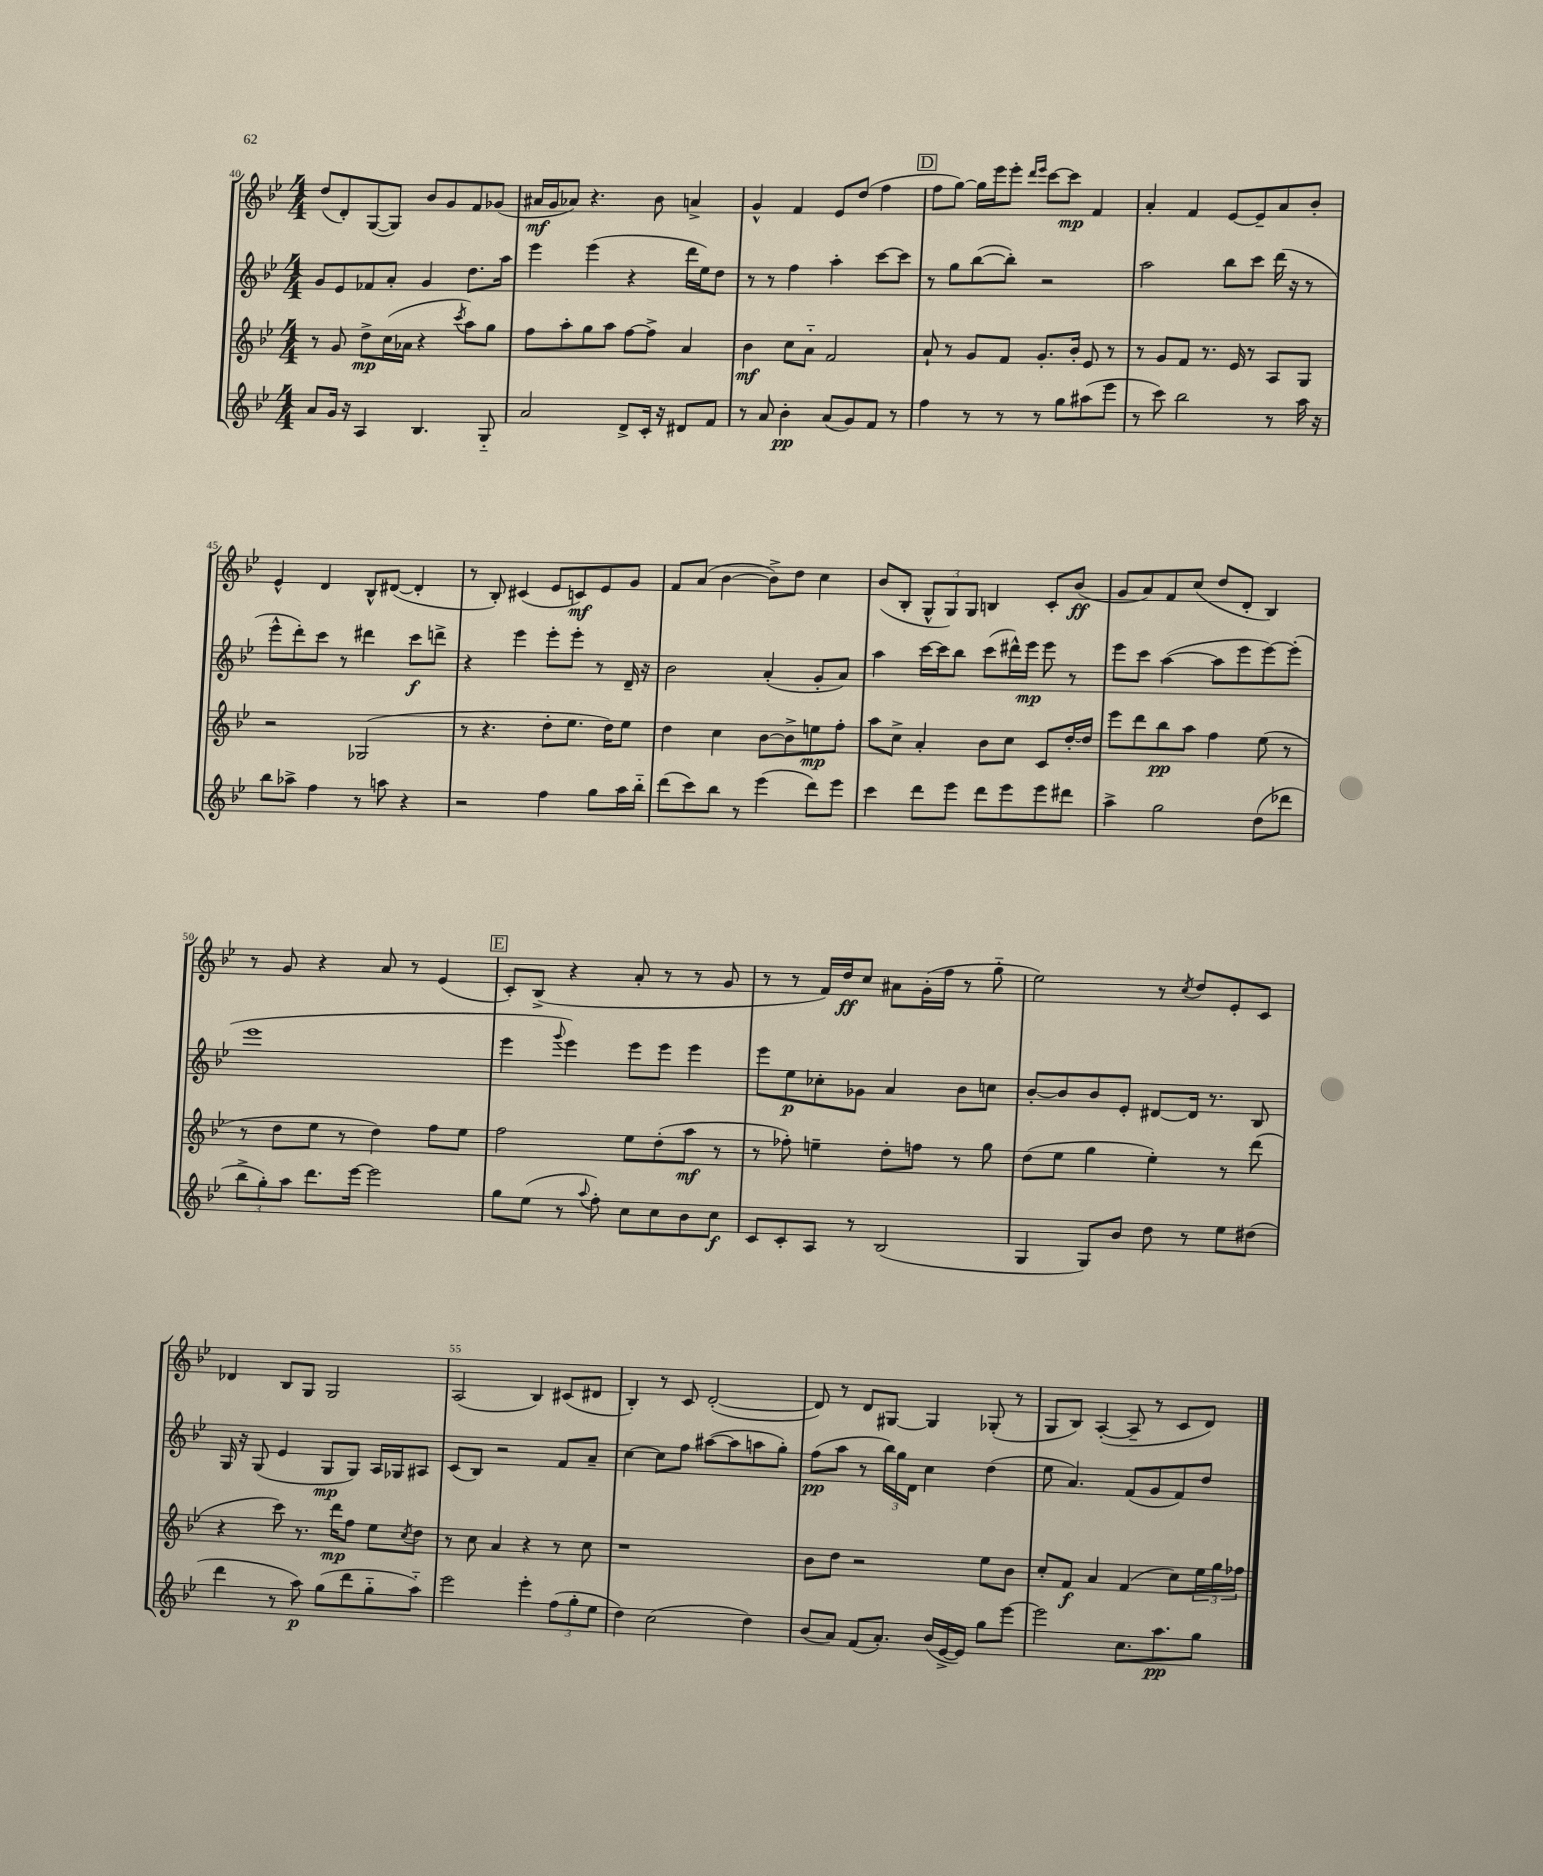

**kern	**kern	**kern	**kern
*staff4	*staff3	*staff2	*staff1
*clefG2	*clefG2	*clefG2	*clefG2
*k[b-e-]	*k[b-e-]	*k[b-e-]	*k[b-e-]
*M4/4	*M4/4	*M4/4	*M4/4
8a	8r	8g	(8dd
16g	8g	8e-	8d')
16r	.	.	.
4A	8dd^	8f-	([8G
.	(16cc	8a'	8G])
.	16a-	.	.
4.B-	4r	4g	8b-
.	.	.	8g
.	8qccc	.	.
.	8aa)	8.dd	8f
8G'~	8gg	.	(8g-
.	.	16aa	.
=	=	=	=
2a	8ff	4eee-	16a#
.	.	.	16g
.	8aa'	.	8a-)
.	8gg	(4eee-	4.r
.	8aa	.	.
8d^	[8ff	4r	.
16c'	8ff^]	.	8b-
16r	.	.	.
8d#	4a	16ddd	4a^
.	.	16ee-)	.
8f	.	8dd	.
=	=	=	=
8r	4b-	8r	4g^^
8a	.	8r	.
4b-'	8cc	4ff	4f
.	8a'~	.	.
(8a	2f	4aa'	8e-
8g)	.	.	(8dd
8f	.	[8ccc	4ff
8r	.	8ccc]	.
=	=	=	=
4ff	8a`	8r	8ff
.	8r	8gg	[8gg)
8r	8g	([8bb-	16gg]
.	.	.	16eee-
8r	8f	8bb-'])	8eee-'
.	.	.	16qqddd
.	.	.	16qqeee-
8r	8.g'	2r	[8ccc
8gg	.	.	8ccc]
.	16b-'	.	.
(8aa#	8e-	.	4f
8eee-	8r	.	.
=	=	=	=
8r	8r	2aa	4a'
8ccc)	8g	.	.
2bb-	8f	.	4f
.	8.r	.	.
.	.	8bb-	[8e-
.	16e-	.	.
.	8r	8ccc	8e-~]
8r	8A	(16ddd	8a
.	.	16r	.
16aa	8G	8r	8b-'
16r	.	.	.
=	=	=	=
8bb-	2r	8eee-^^	4e-^^
8aa-^	.	8ddd')	.
4ff	.	8ccc	4d
.	.	8r	.
8r	(2G-	4ddd#	8B-^^
8aa	.	.	([8d#
4r	.	8ccc	4d#']
.	.	8ddd^	.
=	=	=	=
2r	8r	4r	8r
.	4.r	.	8B-')
.	.	4eee-	(4c#
4ff	8dd'	8eee-'	8e-
.	8.ee-	8eee-'	8c)
8gg	.	8r	8e-
.	16dd)	.	.
16aa	8ee-	16d~	8g
16bb-'~	.	16r	.
=	=	=	=
(8ddd	4dd	2b-	8f
8ccc)	.	.	(8a
8bb-	4cc	.	[4b-
8r	.	.	.
(4eee-	[8b-	(4a'	8b-^])
.	8b-^]	.	8dd
8ddd)	8ee	8g'	4cc
8eee-	8ff'	8a)	.
=	=	=	=
4ccc	8aa	4aa	(8b-
.	8cc^	.	8B-'
8ddd	4a'	[16ccc	12G^^
.	.	16ccc]	.
.	.	.	12G)
8eee-	.	8bb-	.
.	.	.	12G
8ddd	8b-	(8ccc	4B
8eee-	8cc	16ddd#^^)	.
.	.	16eee-	.
8eee-	8c	8eee-	8c'
8ddd#	[16dd'	8r	(8b-
.	16dd]	.	.
=	=	=	=
4aa^	8eee-	8eee-	8g
.	8ddd	8ccc	8a)
2gg	8bb-	([4aa	8f
.	8aa	.	(8cc
.	4ff	8aa]	8dd
.	.	8eee-	8d'
(8dd	(8ee-	[8eee-)	4B-)
8ddd-	8r	(8eee-']	.
=	=	=	=
12bb-^	8r	1eee-	8r
12gg')	.	.	.
.	8dd	.	8g
12aa	.	.	.
8.ddd	8ee-	.	4r
.	8r	.	.
[16eee-	.	.	.
2eee-]	4dd)	.	8a
.	.	.	8r
.	8ff	.	(4e-
.	8ee-	.	.
=	=	=	=
8gg	2ff	4eee-	8c')
(8ee-	.	.	(8B-^
.	.	8qqggg	.
8r	.	4eee-)	4r
8qqaa	.	.	.
8ff')	.	.	.
8cc	8ee-	8eee-	8a'
8cc	(8dd'	8eee-	8r
8b-	8aa	4eee-	8r
8cc	8r	.	8g
=	=	=	=
8c	8r	8eee-	8r
8c'	8ff-')	8ee-	8r
8A	4ee~	8cc-'	16f)
.	.	.	16dd
8r	.	8g-	8cc
(2B-	8dd'	4a	8a#
.	8ff	.	(16g'
.	.	.	16ff
.	8r	8b-	8r
.	8gg	8cc	8gg'~
=	=	=	=
4G	(8dd	[8b-'	2ee-)
.	8ee-	8b-]	.
8G)	4gg	8b-	.
8b-	.	8e-'	.
8dd	4ee-')	[8d#	8r
.	.	.	8qcc
8r	.	16d#]	8dd
.	.	8.r	.
8ee-	8r	.	8e-'
(8dd#	(8ddd	8B-	8c
=	=	=	=
4ddd	4r	16G	4d-
.	.	16r	.
.	.	(8G	.
8r	8ccc)	4e-	8B-
8aa)	8.r	.	8G
(8gg	.	8G	2G
.	16ddd	.	.
8ddd	8ff	8G)	.
8gg'~	8ee-	16A	.
.	.	16G-	.
.	8qcc	.	.
8aa'~)	8dd	8A#	.
=	=	=	=
2eee-	8r	(8c	(2A
.	8cc	8B-)	.
.	4a	2r	.
4eee-'	4r	.	4B-)
(12ff	8r	8f	(8c#
12gg'	.	.	.
.	8cc	8a~	8d#
12ee-	.	.	.
=	=	=	=
4dd)	1r	[4cc	4B-')
(2cc	.	8cc]	8r
.	.	8ff	8c
.	.	([8aa#	([2d'
.	.	8aa#]	.
4dd)	.	8aa	.
.	.	8gg')	.
=	=	=	=
(8b-	8b-	(8ff	8d])
8a)	8dd	8aa	8r
(8f	2r	8r	8d
8.a')	.	24bb-)	[8G#
.	.	24gg	.
.	.	24d	.
.	.	4cc	4G#]
(16b-	.	.	.
[16e-^	.	.	.
16e-])	.	.	.
8gg	8ee-	(4dd	(8G-'
[8eee-	8b-	.	8r
=	=	=	=
2eee-]	8cc'	8ee-	8G
.	8f	4.a)	8B-)
.	4a	.	([4A'
8.cc	(4f	(8f	8A~]
.	.	8g	8r
8.aa	.	.	.
.	8cc)	8f)	8c
8gg	24ee-	8dd	8d)
.	24gg	.	.
.	24ff-	.	.
==	==	==	==
*-	*-	*-	*-
